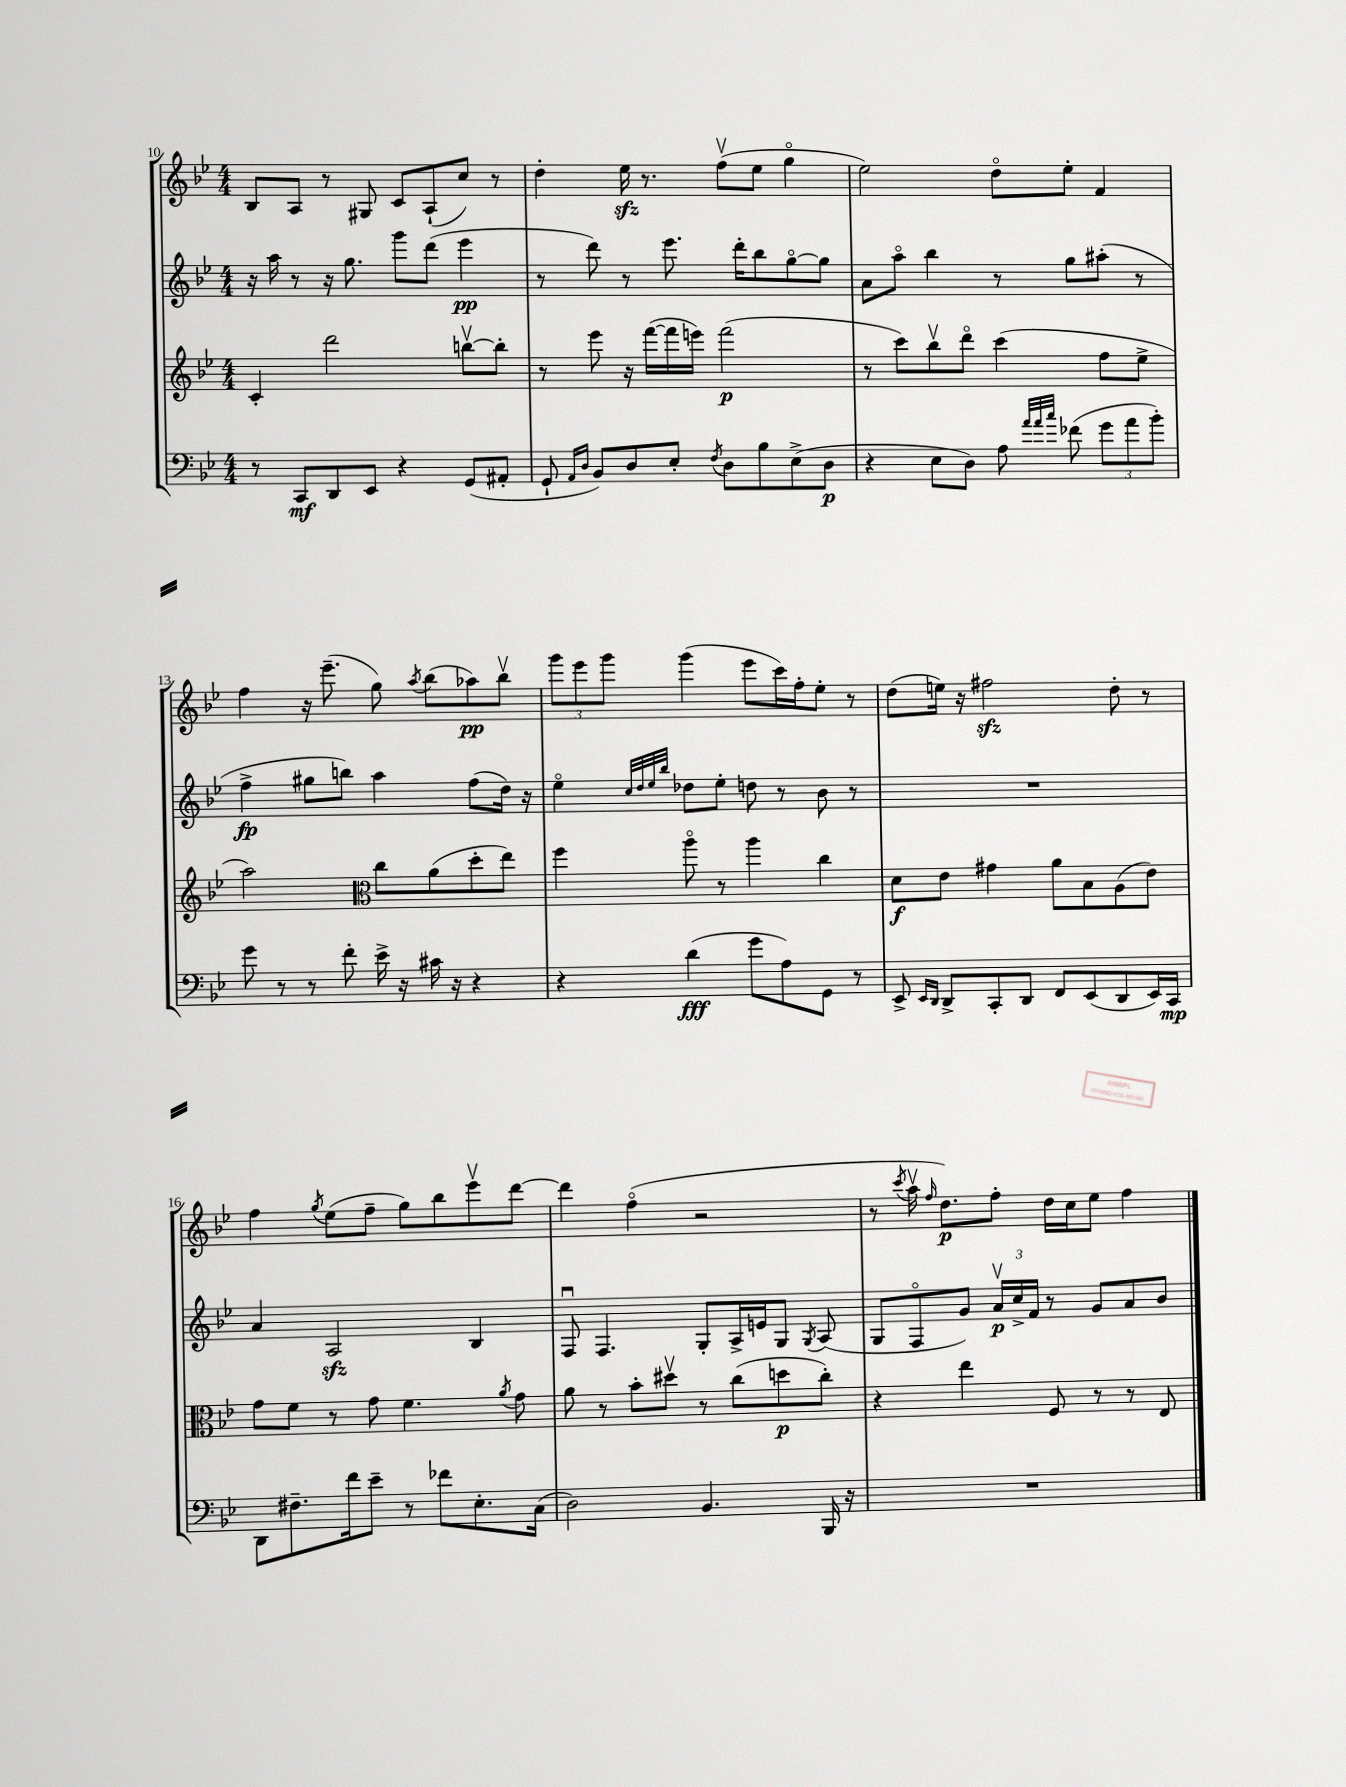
<<
\new StaffGroup <<
\new Staff = "s0" {
    \clef treble \key bes \major \numericTimeSignature \time 4/4
    \autoBeamOff bes8[ a8] r8 gis8 c'8[ a8-!( c''8]) r8 |
    d''4-. ees''16\sfz r8. f''8[\upbow( ees''8] g''4\flageolet |
    ees''2) d''8[\flageolet ees''8]-. f'4 |
    f''4 r16 ees'''8.--( g''8) \acciaccatura { a''8 } bes''8[( aes''8\pp) bes''8]\upbow |
    \tuplet 3/2 { g'''8[ ees'''8 g'''8] } g'''4( ees'''8[ c'''16) f''16-. ees''8]-. r8 |
    d''8[( e''16]) r16 fis''2\sfz d''8-. r8 |
    f''4 \acciaccatura { g''8 } ees''8[( f''8]-- g''8[) bes''8 ees'''8\upbow d'''8]~ |
    d'''4 f''4\flageolet( r2 |
    r8 \acciaccatura { c'''8 } a''16\upbow \grace { f''16 } d''8.[\p) f''8]-. d''16[ c''16 ees''8] f''4 \bar "|." |
}
\new Staff = "s1" {
    \clef treble \key bes \major \numericTimeSignature \time 4/4
    \autoBeamOff r16 a''16 r8 r16 g''8. g'''8[ d'''8]( ees'''4\pp |
    r8 d'''8) r8 ees'''8. d'''16[-. bes''8 g''8~\flageolet g''8] |
    a'8[ a''8]\flageolet bes''4 r8 g''8[ ais''8]-.( r8 |
    f''4->\fp gis''8[ b''8]) a''4 f''8[( d''16]) r16 |
    ees''4\flageolet \grace { c''32[ d''32 ees''32 bes''32] } des''8[ ees''8]-. d''8 r8 bes'8 r8 |
    R1 |
    a'4 a2\sfz bes4 |
    f8\downbow f4. g8[-. a16-> e'16 g8] \acciaccatura { g8 } a8( |
    g8[ f8\flageolet g'8]) \tuplet 3/2 { a'16[\upbow\p c''16-> f'16] } r8 g'8[ a'8 bes'8] \bar "|." |
}
\new Staff = "s2" {
    \clef treble \key bes \major \numericTimeSignature \time 4/4
    \autoBeamOff c'4-. d'''2 b''8[~\upbow b''8]-. |
    r8 ees'''8 r16 f'''16[~( f'''16 e'''16]) f'''2\p( |
    r8 c'''8[) bes''8\upbow d'''8]\flageolet c'''4( f''8[ ees''8]-> |
    a''2) \clef alto c''8[ a'8( d''8-. ees''8]) |
    f''4 a''8\flageolet r8 a''4 c''4 |
    d'8[\f ees'8] gis'4 a'8[ bes8 a8( ees'8]) |
    g'8[ f'8] r8 g'8 f'4. \acciaccatura { a'8 } g'8 |
    a'8 r8 bes'8[-. dis''8]\upbow r8 c''8[( d''8\p c''8]-.) |
    r4 ees''4 f8 r8 r8 ees8 \bar "|." |
}
\new Staff = "s3" {
    \clef bass \key bes \major \numericTimeSignature \time 4/4
    \autoBeamOff r8 c,8[\mf d,8 ees,8] r4 g,8[( ais,8]-. |
    g,8-! \grace { a,16[ d16] } bes,8[) d8 ees8]-. \acciaccatura { f8 } d8[ bes8 ees8->( d8]\p |
    r4 ees8[ d8]) a8 \grace { a'32[ a'32 c''32] } fes'8( \tuplet 3/2 { g'8[ a'8 bes'8]-.) } |
    g'8 r8 r8 f'8-. ees'16-> r16 cis'16 r16 r4 |
    r4 d'4\fff( g'8[ a8) g,8] r8 |
    ees,8-> \grace { ees,16[ d,16] } d,8[-> c,8-. d,8] f,8[ ees,8( d,8 ees,16) c,16]\mp |
    d,8[ fis8.-- f'16 ees'8]-- r8 fes'8[ ees8.-. c16]( |
    d2) bes,4. bes,,16 r16 |
    R1 \bar "|." |
}
>>
>>
\layout { \context { \Score currentBarNumber = #10 } }
